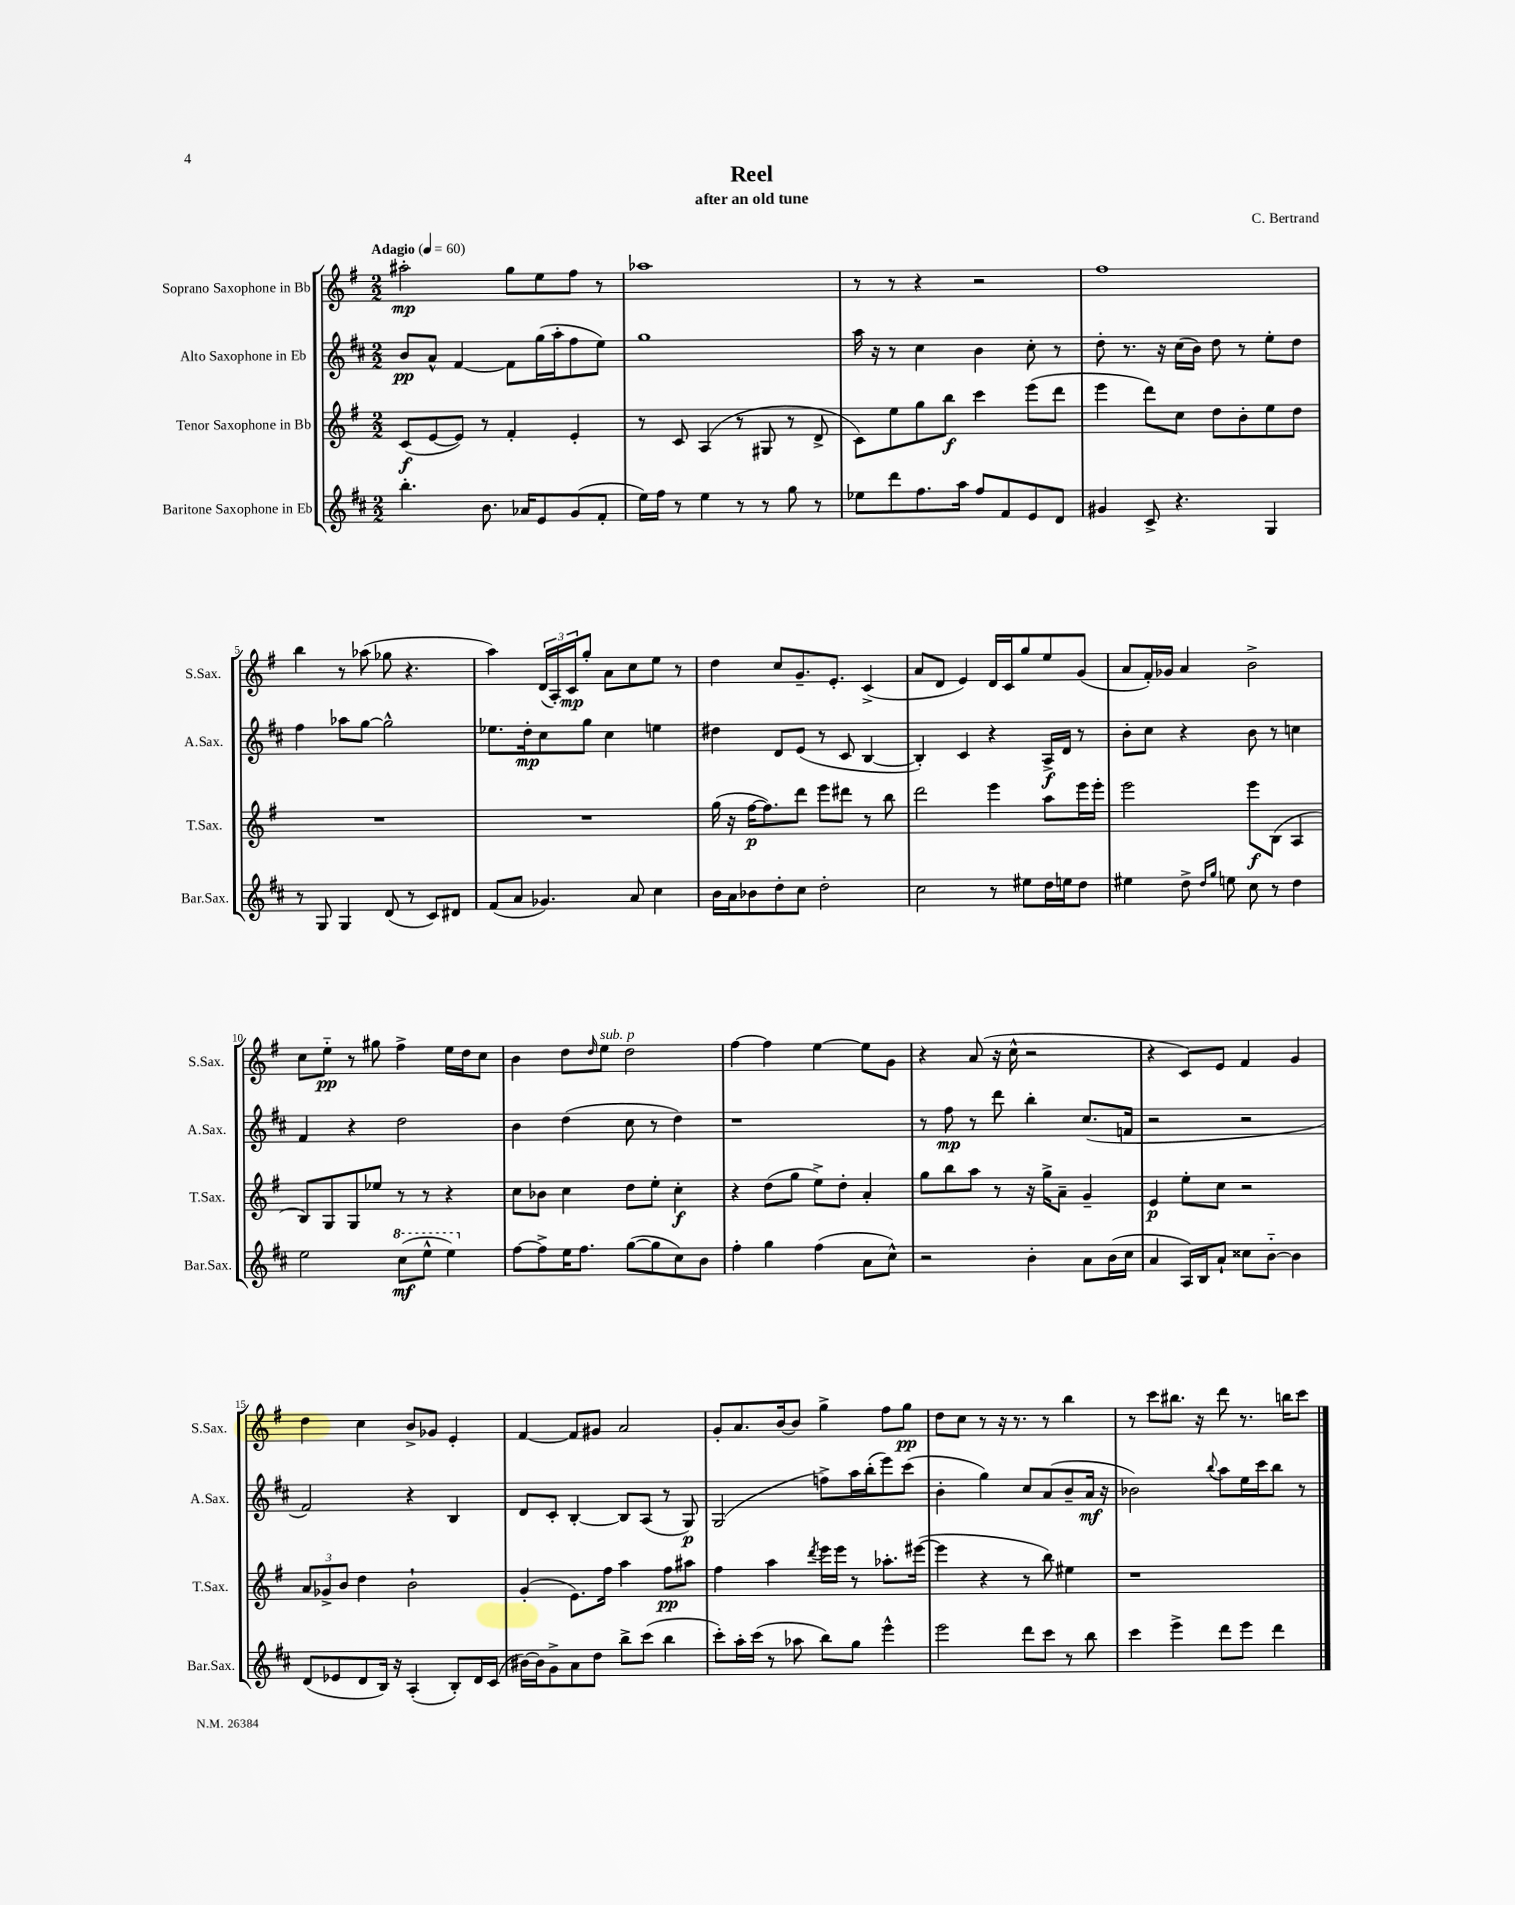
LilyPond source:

\header { title = "Reel" composer = "C. Bertrand" subtitle = "after an old tune" }
<<
\new StaffGroup <<
\new Staff = "s0" \with { instrumentName = "Soprano Saxophone in Bb" shortInstrumentName = "S.Sax." } {
    \clef treble \key g \major \numericTimeSignature \time 2/2 \tempo "Adagio" 4 = 60
    ais''2-.\mp g''8 e''8 fis''8 r8 |
    aes''1 |
    r8 r8 r4 r2 |
    fis''1 |
    b''4 r8 aes''8( ges''8 r4. |
    a''4) \tuplet 3/2 { d'16( a16-.) c'16\mp } g''8-. a'8 c''8 e''8 r8 |
    d''4 c''8 g'8.-- e'8.-. c'4->( |
    a'8 d'8 e'4) d'16 c'16 g''8 e''8 g'8( |
    a'8 fis'16-.) ges'16 a'4 b'2-> |
    c''8 e''8-_\pp r8 gis''8 fis''4-> e''16 d''16 c''8 |
    b'4 d''8 \grace { d''16 } e''8^\markup { \italic "sub. p" } d''2 |
    fis''4~ fis''4 e''4~ e''8 g'8 |
    r4 a'8( r16 c''16-^ r2 |
    r4 c'8) e'8 fis'4 g'4 |
    d''4 c''4 b'8-> ges'8 e'4-. |
    fis'4~ fis'8 gis'8 a'2 |
    g'8-. a'8. b'16~ b'8 g''4-> fis''8 g''8\pp |
    d''8 c''8 r8 r16 r8. r8 b''4 |
    r8 c'''8 bis''8. r16 d'''8 r8. b''16 c'''8 \bar "|." |
}
\new Staff = "s1" \with { instrumentName = "Alto Saxophone in Eb" shortInstrumentName = "A.Sax." } {
    \clef treble \key d \major \numericTimeSignature \time 2/2
    b'8\pp a'8-^ fis'4~ fis'8 g''16( a''16-. fis''8 e''8) |
    g''1 |
    a''16 r16 r8 cis''4 b'4 cis''8-. r8 |
    d''8-. r8. r16 cis''16( b'16) d''8 r8 e''8-. d''8 |
    fis''4 aes''8 g''8~ g''2-^ |
    ees''8. d''16-.\mp cis''8 g''8 cis''4 e''4 |
    dis''4 d'8 e'8( r8 cis'8 b4~ |
    b4-.) cis'4 r4 a16->\f d'16 r8 |
    b'8-. cis''8 r4 b'8 r8 c''4 |
    fis'4 r4 d''2 |
    b'4 d''4( cis''8 r8 d''4) |
    r1 |
    r8 fis''8\mp r8 d'''8 b''4-. cis''8.( f'16 |
    r2 r2 |
    fis'2) r4 b4 |
    d'8 cis'8-. b4~-. b8 a8( r8 g8\p) |
    g2( f''8->) a''16 b''16-.( e'''8) cis'''8( |
    b'4-. g''4) cis''8 a'8( b'8-- a'16\mf r16 |
    bes'2) \appoggiatura { b''8 } a''8 e''16 cis'''16 b''8 r8 \bar "|." |
}
\new Staff = "s2" \with { instrumentName = "Tenor Saxophone in Bb" shortInstrumentName = "T.Sax." } {
    \clef treble \key g \major \numericTimeSignature \time 2/2
    c'8\f( e'8~ e'8) r8 fis'4-. e'4-. |
    r8 c'8 a4( r8 gis8 r8 d'8-> |
    c'8) e''8 g''8 b''8\f c'''4 e'''8( d'''8 |
    e'''4 d'''8) c''8 d''8 b'8-. e''8 d''8 |
    R1 |
    R1 |
    g''16( r16 fis''16~\p fis''8.) d'''8 e'''8 dis'''8 r8 b''8 |
    d'''2 e'''4 a''8 e'''16 e'''16-. |
    e'''2 e'''8\f b8( a4 |
    b8) g8 g8 ees''8 r8 r8 r4 |
    c''8 bes'8 c''4 d''8 e''8-. c''4-.\f |
    r4 d''8( g''8 e''8->) d''8-. a'4-. |
    g''8 b''8 a''8 r8 r16 g''16-> a'8-- g'4-- |
    e'4\p e''8-. c''8 r2 |
    \tuplet 3/2 { a'8 ges'8-> b'8 } d''4 b'2-! |
    g'4-.( e'8.) fis''16 a''4 fis''8\pp ais''8 |
    fis''4 a''4 \acciaccatura { d'''8 } e'''16 e'''16 r8 aes''8.-. eis'''16~( |
    eis'''4 r4 r8 b''8) eis''4 |
    r1 \bar "|." |
}
\new Staff = "s3" \with { instrumentName = "Baritone Saxophone in Eb" shortInstrumentName = "Bar.Sax." } {
    \clef treble \key d \major \numericTimeSignature \time 2/2
    b''4.-. b'8. aes'16 e'8 g'8( fis'8-. |
    e''16) fis''16 r8 e''4 r8 r8 g''8 r8 |
    ees''8 d'''8 fis''8. a''16 fis''8 fis'8 e'8 d'8 |
    gis'4 cis'8-> r4. g4 |
    r8 g8 g4 d'8( r8 cis'8) dis'8 |
    fis'8( a'8 ges'4.) a'8 cis''4 |
    b'16 a'16 bes'8 d''8-. cis''8 d''2-. |
    cis''2 r8 eis''8 d''16 e''16 d''8 |
    eis''4 d''8-> \grace { d''16 g''16 } e''8 cis''8 r8 d''4 |
    e''2 \ottava #1 cis'''8\mf( e'''8-^ e'''4) \ottava #0 |
    fis''8~ fis''8-> e''16 fis''8. g''8~( g''8 cis''8) b'8 |
    fis''4-. g''4 fis''4( a'8 cis''8-^) |
    r2 b'4-. a'8 b'16( cis''16 |
    a'4 a16) b16 a'8-! cisis''8 b'8~-_ b'4 |
    d'8( ees'8 d'8 b16) r16 a4-.( b8-.) d'16 cis'16( |
    bis'16~) bis'16 g'8-> a'8 d''8 b''8-> cis'''8( b''4 |
    cis'''8-.) a''16-. cis'''16( r8 aes''8 b''8) g''8 e'''4-^ |
    e'''2 d'''8 cis'''8 r8 b''8 |
    cis'''4 e'''4-> d'''8 e'''8 d'''4 \bar "|." |
}
>>
>>
